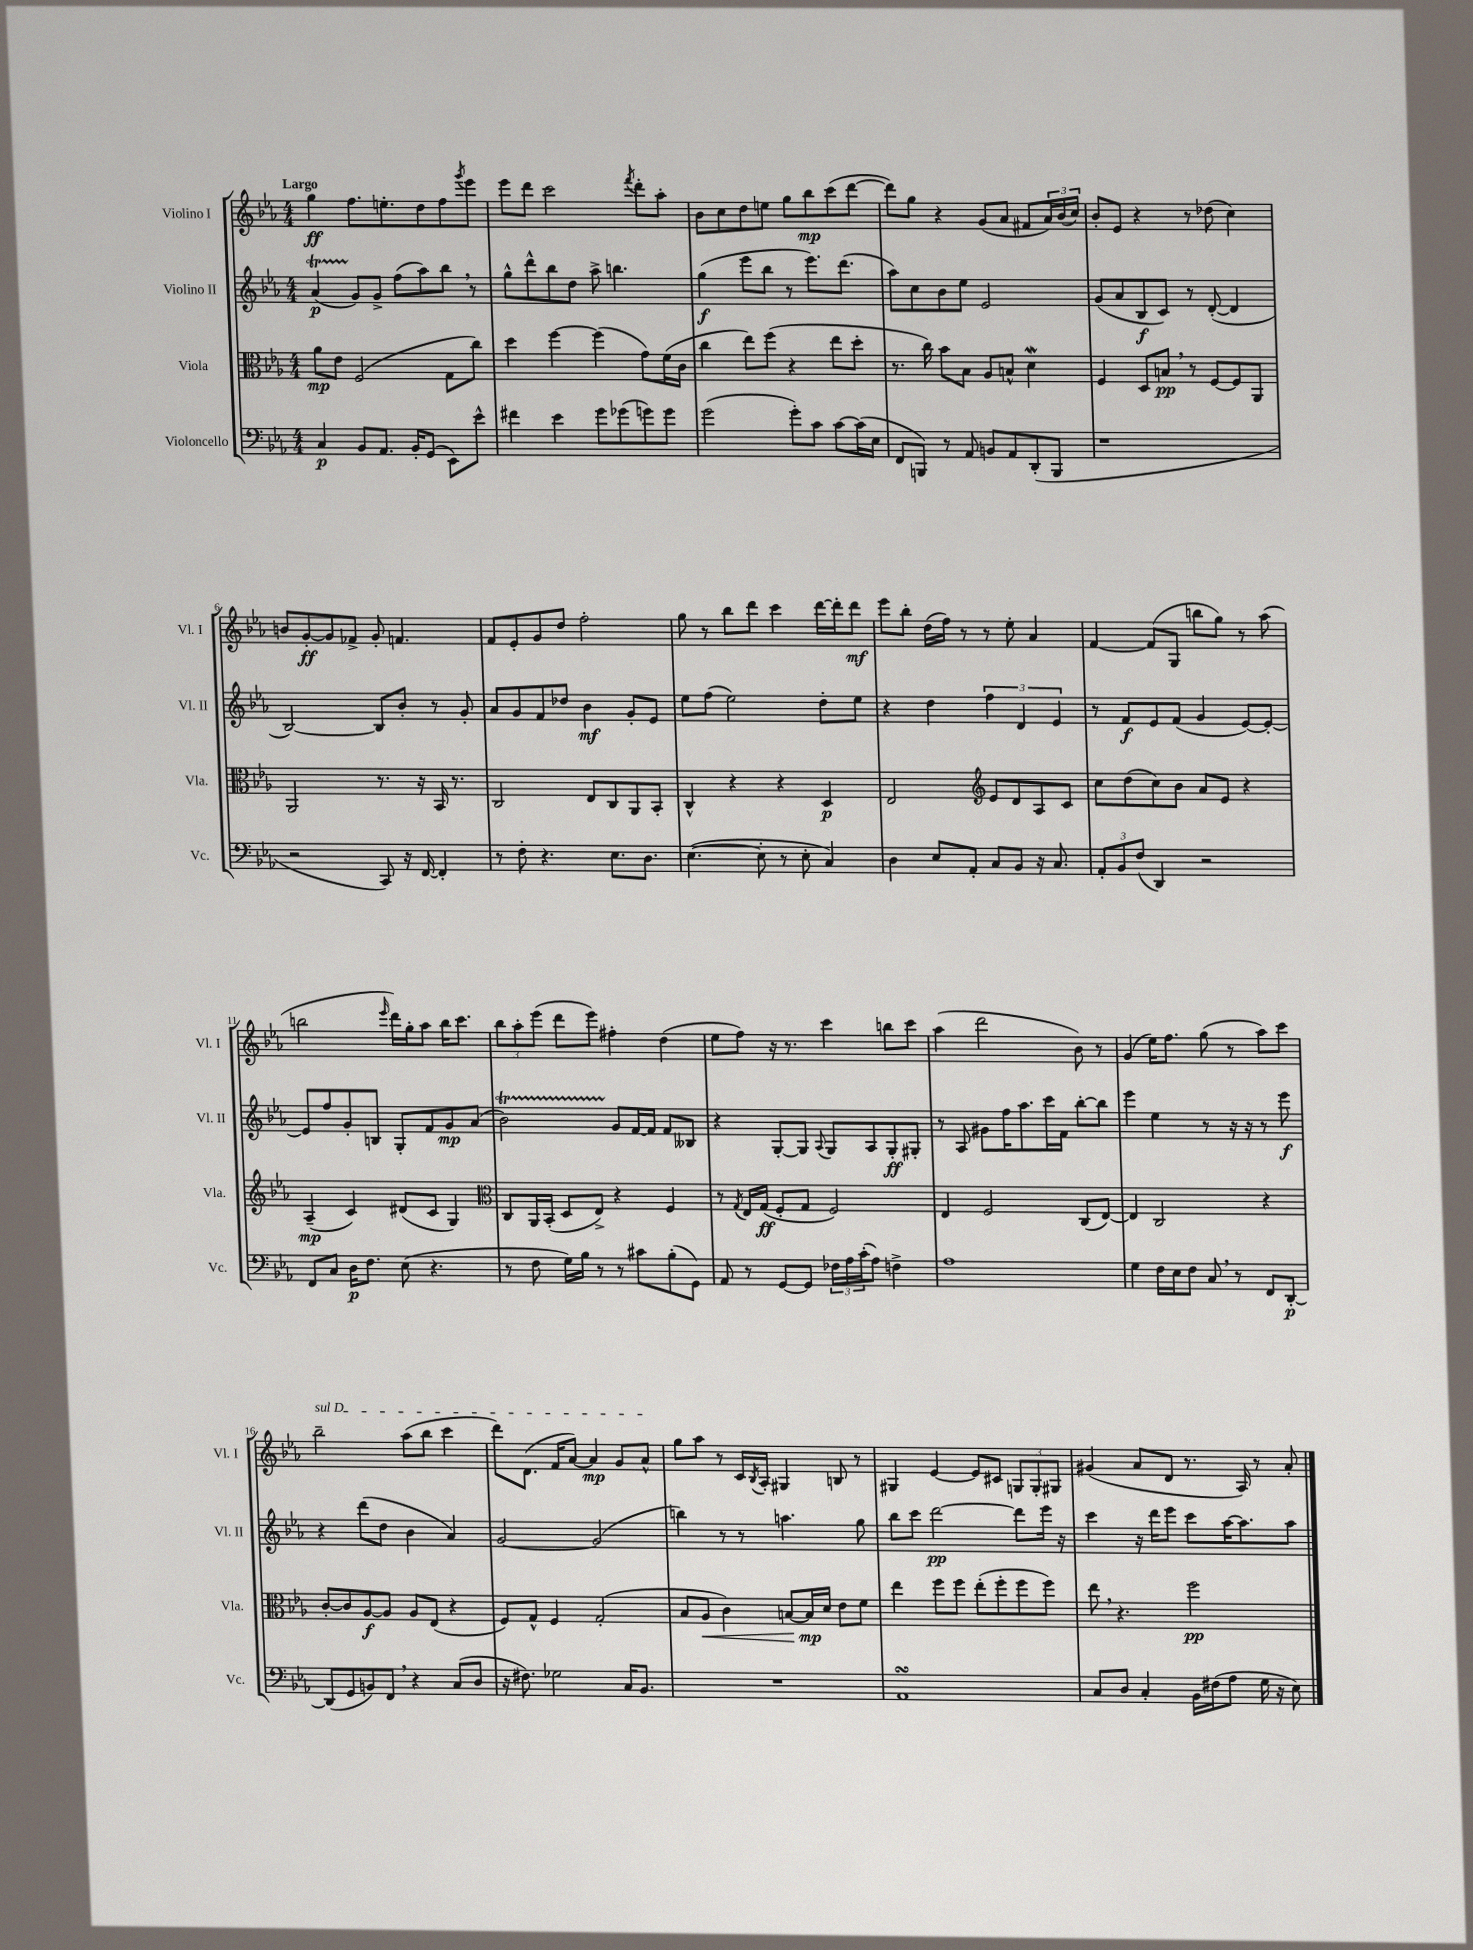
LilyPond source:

<<
\new StaffGroup <<
\new Staff = "s0" \with { instrumentName = "Violino I" shortInstrumentName = "Vl. I" } {
    \clef treble \key ees \major \numericTimeSignature \time 4/4 \tempo "Largo"
    g''4\ff f''8. e''8.-. d''8 f''8 \acciaccatura { g'''8 } ees'''8 |
    ees'''8 d'''8 c'''2 \acciaccatura { f'''8 } d'''8-. aes''8-. |
    bes'8 c''8 d''8 e''8 g''8 bes''8\mp c'''8( d'''8~ |
    d'''8) g''8 r4 g'8( aes'8 fis'8 \tuplet 3/2 { aes'16) bes'16( c''16) } |
    bes'8-. ees'8 r4 r8 des''8( c''4) |
    b'8 g'8~-.\ff g'8 fes'8-> g'8-. f'4. |
    f'8 ees'8-. g'8 d''8 f''2-. |
    g''8 r8 bes''8 d'''8 c'''4 d'''16~ d'''16-. d'''8\mf |
    ees'''8 bes''8-. d''16( f''16) r8 r8 ees''8-. aes'4 |
    f'4~ f'8( g8 b''8 g''8) r8 aes''8( |
    b''2 \grace { ees'''16 } d'''16) g''16-. aes''8 b''16 c'''8. |
    \tuplet 3/2 { bes''8 aes''8-. ees'''8( } d'''8 ees'''8) fis''4-. d''4( |
    ees''8 f''8) r16 r8. c'''4 b''8 c'''8 |
    aes''4( d'''2 bes'8) r8 |
    g'4( ees''16) f''8. g''8( r8 aes''8) c'''8 |
    \once \override TextSpanner.bound-details.left.text = \markup { \italic "sul D" } bes''2--\startTextSpan aes''8( bes''8 c'''4 |
    d'''8) d'8.( f'16 aes'8~) aes'4\mp g'8 aes'8-^\stopTextSpan |
    g''8 aes''8 r8 c'16 \acciaccatura { bes8 } aes16-. gis4 b8 r8 |
    gis4 ees'4~ ees'8 cis'8 \tuplet 3/2 { g8 g8-. gis8 } |
    gis'4( aes'8 d'8 r8. aes16) r8 aes'8-. \bar "|." |
}
\new Staff = "s1" \with { instrumentName = "Violino II" shortInstrumentName = "Vl. II" } {
    \clef treble \key ees \major \numericTimeSignature \time 4/4
    aes'4\startTrillSpan\p( g'8\stopTrillSpan) g'8-> f''8( aes''8) bes''8 \breathe r8 |
    g''8-^ d'''8-^ bes''8 d''8 aes''8-> b''4. |
    g''4\f( ees'''8 bes''8 r8 ees'''8.) d'''8.( |
    aes''8) c''8 bes'8 ees''8 ees'2 |
    g'8( aes'8 bes8\f c'8) r8 d'8~-.( d'4 |
    bes2~) bes8 bes'8-. r8 g'8-. |
    aes'8 g'8 f'8 des''8 bes'4\mf g'8-. ees'8 |
    ees''8 f''8( ees''2) d''8-. ees''8 |
    r4 d''4 \tuplet 3/2 { f''4 d'4 ees'4 } |
    r8 f'8\f ees'8 f'8( g'4 ees'8~) ees'8~-. |
    ees'8 f''8 g'8-. b8 g8-. f'8 g'8\mp aes'8( |
    bes'2\startTrillSpan) g'8\stopTrillSpan f'16~ f'16 f'8 beses8 |
    r4 g8~-. g8 \appoggiatura { aes8 } g8 aes8 g8-.\ff gis8-. |
    r8 aes8 gis'8 f''16 aes''8. c'''16 f'16 bes''8~-. bes''8 |
    ees'''4 ees''4 r8 r16 r16 r8 ees'''8\f |
    r4 d'''8( d''8 bes'4 aes'4) |
    g'2~ g'2( |
    b''4) r8 r8 a''4. g''8 |
    bes''8 c'''8 d'''2~\pp d'''8 ees'''16 r16 |
    c'''4 r16 d'''16 ees'''8 c'''8 aes''16~ aes''8. aes''8 \bar "|." |
}
\new Staff = "s2" \with { instrumentName = "Viola" shortInstrumentName = "Vla." } {
    \clef alto \key ees \major \numericTimeSignature \time 4/4
    aes'8\mp ees'8 f2( g8 c''8) |
    d''4 f''4~ f''4( g'8) f'16( c'16 |
    c''4 ees''8) f''8( r4 ees''8 d''8-. |
    r8. c''16) bes'8 bes8 aes8 b8-^ d'4\mordent |
    f4 d8 b8\pp \breathe r8 f8~ f8 aes,8 |
    aes,2 r8. r16 bes,16 r8. |
    c2 ees8 c8 aes,8 bes,8-. |
    c4-^ r4 r4 d4\p |
    ees2 \clef treble ees'8 d'8 aes8 c'8 |
    c''8 d''8( c''8) bes'8 aes'8 ees'8 r4 |
    aes4--\mp( c'4) dis'8( c'8 g4) |
    \clef alto c8 aes,16 bes,16-.( d8 ees8->) r4 f4 |
    r8 \acciaccatura { g8 } ees16 g16\ff( f8-. g8 f2) |
    ees4 f2 c8( ees8~) |
    ees4 c2 r4 |
    c'8~-. c'8 aes8~\f aes8 aes8 ees8( r4 |
    f8) g8-^ f4 g2-.( |
    bes8 aes8\< c'4) b8~ b16\mp\! d'16 ees'8 f'8 |
    ees''4 f''8 f''8 ees''8-.( f''8-. f''8 f''8) |
    ees''8 \breathe r4. f''2\pp \bar "|." |
}
\new Staff = "s3" \with { instrumentName = "Violoncello" shortInstrumentName = "Vc." } {
    \clef bass \key ees \major \numericTimeSignature \time 4/4
    c4\p bes,8 aes,8. bes,16-. g,8( ees,8) ees'8-^ |
    fis'4 ees'4 g'8 ges'8( g'8) g'8 |
    g'2( g'8-.) c'8 c'8~ c'16( ees16 |
    f,8 b,,8) r8 aes,8 b,8 aes,8 d,8-.( b,,8 |
    r1 |
    r2 c,8) r16 f,16~ f,4-. |
    r8 f8-. r4. ees8. d8. |
    ees4.~( ees8-. r8 ees8-. c4) |
    d4 ees8 aes,8-. c8 bes,8 r16 c8. |
    \tuplet 3/2 { aes,8-. bes,8 f8( } d,4) r2 |
    f,8 c8 d16\p f8. ees8( r4. |
    r8 f8 g16) bes16 r8 r8 cis'8 bes8-.( g,8) |
    aes,8 r8 g,8~ g,8 \tuplet 3/2 { fes16 aes16 c'16-.( } aes8) f4-> |
    aes1 |
    g4 f16 ees16 f8 c8 \breathe r8 f,8 d,8~-.\p |
    d,8( g,8 b,8) f,8 \breathe r4 c8( d8 |
    r16 fis8.) ges2 c16 bes,8. |
    R1 |
    aes,1\turn |
    c8 d8 c4-. bes,16 fis16( aes8 g16 r16 ees8) \bar "|." |
}
>>
>>
